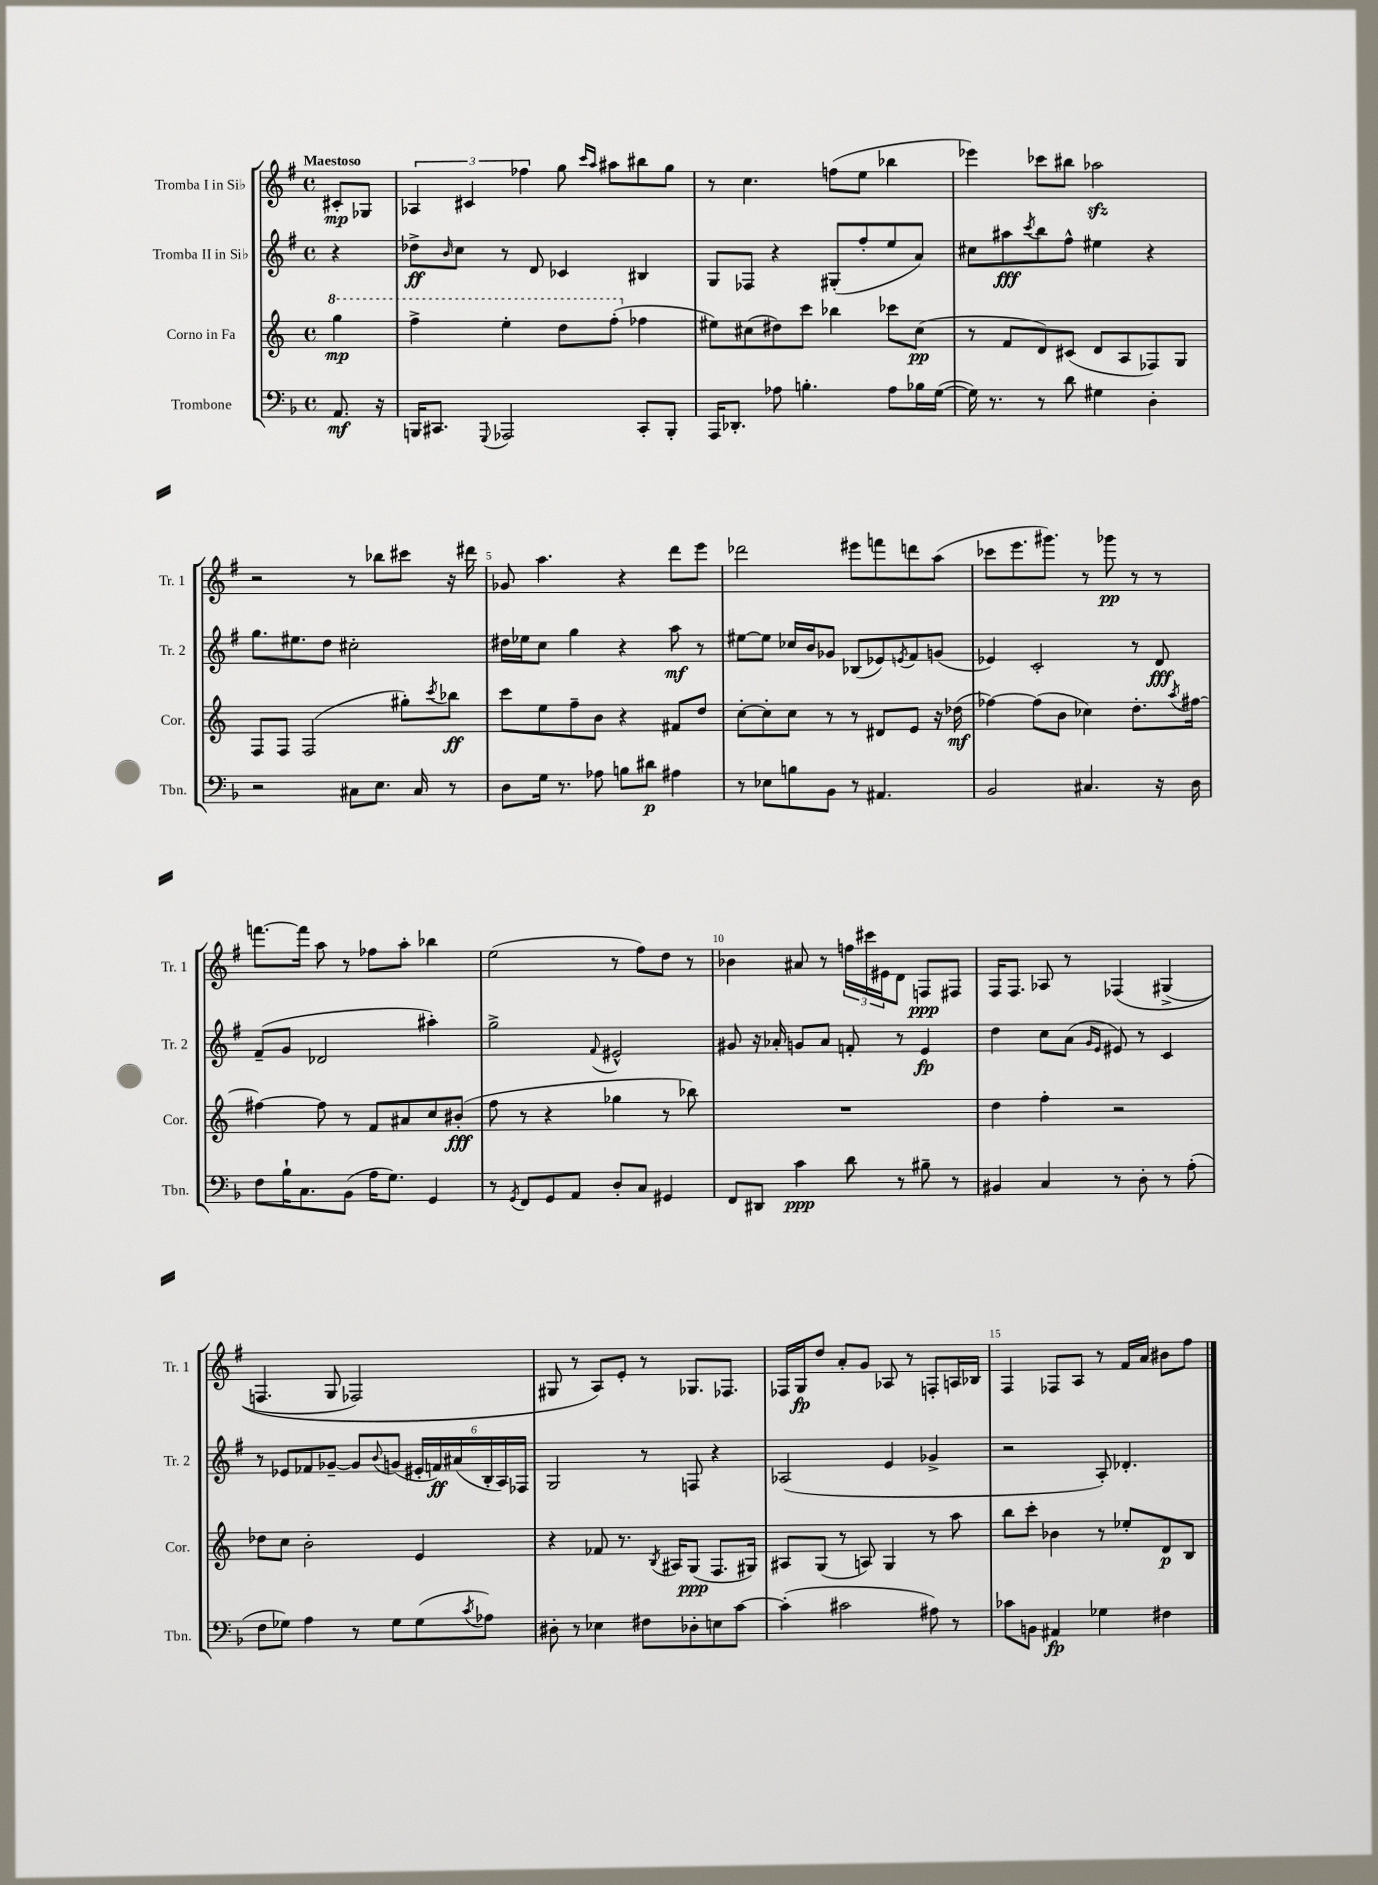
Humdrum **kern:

**kern	**dynam	**kern	**dynam	**kern	**dynam	**kern	**dynam
*part4	*part4	*part3	*part3	*part2	*part2	*part1	*part1
*staff4	*staff4	*staff3	*staff3	*staff2	*staff2	*staff1	*staff1
*I"Trombone	*	*I"Corno in Fa	*	*I"Tromba II in Si♭	*	*I"Tromba I in Si♭	*
*I'Tbn.	*	*I'Cor.	*	*I'Tr. 2	*	*I'Tr. 1	*
*clefF4	*	*clefG2	*	*clefG2	*	*clefG2	*
*k[b-]	*	*k[]	*	*k[f#]	*	*k[f#]	*
*M4/4	*	*M4/4	*	*M4/4	*	*M4/4	*
*met(c)	*	*met(c)	*	*met(c)	*	*met(c)	*
*	*	*8va	*	*	*	*	*
=	=	=	=	=	=	=	=
!	!	!	!	!	!	!LO:TX:a:B:t=Maestoso	!
8.AA/	mf	4ggg\	mp	4r	.	8c#X'/L	mp
.	.	.	.	.	.	8G-X/J	.
16r	.	.	.	.	.	.	.
=1	=1	=1	=1	=1	=1	=1	=1
16BBBn/KL	.	4fff^\	.	8dd-X^\L	ff	6A-X/	.
8.CC#X/J	.	.	.	.	.	.	.
.	.	.	.	16qqb/	.	.	.
.	.	.	.	8cc\J	.	.	.
.	.	.	.	.	.	6c#X/	.
8qqGGG/	.	.	.	.	.	.	.
2AAA-X/	.	4eee'\	.	8r	.	.	.
.	.	.	.	.	.	6ff-X\	.
.	.	.	.	8d/	.	.	.
.	.	8ddd\L	.	4c-X/	.	8gg\	.
.	.	.	.	.	.	16qqccc/LL	.
.	.	.	.	.	.	16qqaa/JJ	.
.	.	(8fff'\J	.	.	.	8aa#X\L	.
*	*	*X8va	*	*	*	*	*
8CC#'/L	.	4ff-X\	.	4B#X/	.	8bb#X\	.
8BBB'/J	.	.	.	.	.	8gg\J	.
=2	=2	=2	=2	=2	=2	=2	=2
16AAA/KL	.	8ee#X\L)	.	8G/L	.	8r	.
8.DD-X'/J	.	.	.	.	.	.	.
.	.	(8cc#X\	.	8F-X/J	.	4.cc\	.
8A-X\	.	8dd#X\)	.	4r	.	.	.
4.Bn'\	.	8ccc\J	.	.	.	.	.
.	.	4bb-X\	.	(8G#X'/L	.	(8ffn\L	.
.	.	.	.	8ff#'/	.	8ee\J	.
8A-\L	.	8ccc-X\L	.	8ee/	.	4bb-X\	.
16B-X\L	.	(8cc#\J	pp	8a/J)	.	.	.
([16G\JJ	.	.	.	.	.	.	.
=3	=3	=3	=3	=3	=3	=3	=3
16G\])	.	8r	.	8cc#X\L	.	4eee-X\)	.
8.r	.	.	.	.	.	.	.
.	.	8f/L	.	8aa#X\	fff	.	.
.	.	.	.	8qccc/	.	.	.
8r	.	8d/)	.	8bb\	.	8ccc-X\L	.
8d\	.	(8c#X/J	.	8ff#^^\J	.	8bb#X\J	.
4G#X\	.	8d/L	.	4ee#X\	.	2aa-Xzz\	.
.	.	8A/	.	.	.	.	.
4D'\	.	8F-X/)	.	4r	.	.	.
.	.	8G/J	.	.	.	.	.
!!LO:LB:g=z
=4	=4	=4	=4	=4	=4	=4	=4
2r	.	8F/L	.	8.gg\L	.	2r	.
.	.	8F/J	.	.	.	.	.
.	.	.	.	8.ee#X\	.	.	.
.	.	(2F/	.	.	.	.	.
.	.	.	.	8dd\J	.	.	.
8C#X\L	.	.	.	2cc#X'\	.	8r	.
8.E\J	.	.	.	.	.	8bb-X\L	.
.	.	8gg#X'\L)	.	.	.	8ccc#X\J	.
16C#/	.	.	.	.	.	.	.
.	.	8qccc/	.	.	.	.	.
8r	.	8bb-X\J	ff	.	.	16r	.
.	.	.	.	.	.	16ddd#X\	.
=5	=5	=5	=5	=5	=5	=5	=5
8D\L	.	8ccc\L	.	16dd#X\LL	.	8g-X/	.
.	.	.	.	16ee-X\J	.	.	.
16G\Jk	.	8ee\	.	8cc\J	.	4.aa\	.
8.r	.	.	.	.	.	.	.
.	.	8ff~\	.	4gg\	.	.	.
8A-X\	.	8b\J	.	.	.	.	.
8Bn\L	.	4r	.	4r	.	4r	.
8d#X\J	p	.	.	.	.	.	.
4A#X\	.	8f#X/L	.	8aa\	mf	8ddd\L	.
.	.	8dd/J	.	8r	.	8eee\J	.
=6	=6	=6	=6	=6	=6	=6	=6
8r	.	[8cc'\L	.	[8ee#X\L	.	2ddd-X\	.
8E-X\L	.	8cc'\]	.	8ee#\J]	.	.	.
8Bn\	.	8cc\J	.	16cc-X/LL	.	.	.
.	.	.	.	16b/J	.	.	.
8BB-\J	.	8r	.	8g-X/J	.	.	.
8r	.	8r	.	(8B-X/L	.	8eee#X\L	.
4.AA#X/	.	8d#X/L	.	8e-X/)	.	8fffn\	.
.	.	.	.	8qen/	.	.	.
.	.	8e/J	.	8f#/	.	8dddn\	.
.	.	16r	.	(8gn/J	.	(8aa\J	.
.	.	(16dd-X\	mf	.	.	.	.
=7	=7	=7	=7	=7	=7	=7	=7
2BB-/	.	[4ff-X\)	.	4e-X/)	.	8ccc-X\L	.
.	.	.	.	.	.	8.eee\	.
.	.	(8ff-\L]	.	2c'/	.	.	.
.	.	.	.	.	.	8.ggg#X\J)	.
.	.	8b\J	.	.	.	.	.
4.C#X/	.	4cc-X\)	.	.	.	8r	.
.	.	.	.	.	.	8ggg-X\	pp
.	.	8.dd'\L	.	8r	.	8r	.
16r	.	.	.	8d/	fff	8r	.
.	.	8qaa/	.	.	.	.	.
16D\	.	[16ff#X\Jk	.	.	.	.	.
!!LO:LB:g=z
=8	=8	=8	=8	=8	=8	=8	=8
8F\L	.	4ff#X\_	.	(8f#~/L	.	[8.fffn\L	.
16B-`\K	.	.	.	8g/J	.	.	.
8.C\	.	.	.	.	.	16fff\Jk]	.
.	.	8ff#\]	.	2d-X/	.	8aa\	.
(8BB-\J	.	8r	.	.	.	8r	.
16A\KL	.	8f/L	.	.	.	8ff-X\L	.
8.G\J)	.	.	.	.	.	.	.
.	.	8a#X/	.	.	.	8aa'\J	.
4GG/	.	8cc/	.	4aa#X'\)	.	4bb-X\	.
.	.	(8b#X'/J	fff	.	.	.	.
=9	=9	=9	=9	=9	=9	=9	=9
8r	.	8ff\	.	2gg^\	.	(2ee\	.
8qGG/	.	.	.	.	.	.	.
8FF/L	.	8r	.	.	.	.	.
8GG/	.	4r	.	.	.	.	.
8AA/J	.	.	.	.	.	.	.
.	.	.	.	8qqf#/	.	.	.
8D'/L	.	4gg-X\	.	2e#X^^/	.	8r	.
8C/J	.	.	.	.	.	8ff#\L)	.
4GG#X/	.	8r	.	.	.	8dd\J	.
.	.	8bb-X\)	.	.	.	8r	.
=10	=10	=10	=10	=10	=10	=10	=10
8FF/L	.	1r	.	8g#X/	.	4b-X\	.
8DD#X/J	.	.	.	16r	.	.	.
.	.	.	.	16a-X'/	.	.	.
4c\	ppp	.	.	8gn/L	.	8a#X/	.
.	.	.	.	8a-/J	.	8r	.
8d\	.	.	.	8fn'/	.	24ffn\LL	.
.	.	.	.	.	.	24ccc#X\	.
.	.	.	.	.	.	24e#X\J	.
8r	.	.	.	8r	.	8d\J	.
8B#X~\	.	.	.	4e/	fp	8Fn/L	ppp
8r	.	.	.	.	.	8F#X/J	.
=11	=11	=11	=11	=11	=11	=11	=11
4BB#X/	.	4dd\	.	4dd\	.	16F#/KL	.
.	.	.	.	.	.	8.F#/J	.
4C/	.	4ff'\	.	8cc\L	.	8A-X/	.
.	.	.	.	(8a\J	.	8r	.
.	.	.	.	16qqg/LL	.	.	.
.	.	.	.	16qqe/JJ	.	.	.
8r	.	2r	.	8e#X/)	.	(4F-X/	.
8D'\	.	.	.	8r	.	.	.
8r	.	.	.	4c/	.	(4G#X^/	.
(8A'\	.	.	.	.	.	.	.
!!LO:LB:g=z
=12	=12	=12	=12	=12	=12	=12	=12
8F\L	.	8dd-X\L	.	8r	.	4.Fn/	.
8G-X\J)	.	8cc\J	.	8e-X/L	.	.	.
4A\	.	2b'\	.	8f-X/	.	.	.
.	.	.	.	[8g-X~/J	.	8G/	.
8r	.	.	.	8g-/L]	.	2F-X/)	.
.	.	.	.	8qqb/	.	.	.
8G-\L	.	.	.	(8gn/J	.	.	.
(8G-\	.	4e/	.	24e#X'/LL	.	.	.
.	.	.	.	24fn/)	ff	.	.
.	.	.	.	(24a#X/	.	.	.
8qc/	.	.	.	.	.	.	.
8A-X\J)	.	.	.	24B'/	.	.	.
.	.	.	.	24A/)	.	.	.
.	.	.	.	24F-X/JJ	.	.	.
=13	=13	=13	=13	=13	=13	=13	=13
8D#X'\	.	4r	.	2G/	.	8G#X/	.
8r	.	.	.	.	.	8r	.
4E-X\	.	8f-X/	.	.	.	8A/L)	.
.	.	8.r	.	.	.	8e'/J	.
8F#X\L	.	.	.	8r	.	8r	.
.	.	8qB/	.	.	.	.	.
.	.	16A#X/KL	.	.	.	.	.
8D-X'\	.	(8G/J	ppp	8Fn/	.	8.G-X/L	.
8En\	.	8.F/L	.	4r	.	.	.
.	.	.	.	.	.	8.F-X/J	.
[8c\J	.	.	.	.	.	.	.
.	.	16G#X/Jk)	.	.	.	.	.
=14	=14	=14	=14	=14	=14	=14	=14
(4c'\]	.	8A#X/L	.	(2A-X/	.	16F-X/LL	.
.	.	.	.	.	.	16G/J	fp
.	.	(8G/J	.	.	.	8dd/J	.
2c#X\	.	8r	.	.	.	8a'/L	.
.	.	8An/)	.	.	.	8g/J	.
.	.	4G/	.	4e/	.	8A-X/	.
.	.	.	.	.	.	8r	.
8A#X\)	.	8r	.	4g-X^/	.	8Fn'/L	.
8r	.	8aa\	.	.	.	16An/L	.
.	.	.	.	.	.	16B-X/JJ	.
=15	=15	=15	=15	=15	=15	=15	=15
8c-X\L	.	8bb\L	.	2r	.	4F#/	.
8BBn\J	.	8ccc'\J	.	.	.	.	.
4AA#X/	fp	4b-X\	.	.	.	8F-X/L	.
.	.	.	.	.	.	8A/J	.
4G-X\	.	8r	.	8A'/)	.	8r	.
.	.	8ee-X'/L	.	4.d-X'/	.	16f#/LL	.
.	.	.	.	.	.	16a/JJ	.
4F#X\	.	8d/	p	.	.	8b#X\L	.
.	.	8B/J	.	.	.	8ff#\J	.
==	==	==	==	==	==	==	==
*-	*-	*-	*-	*-	*-	*-	*-
